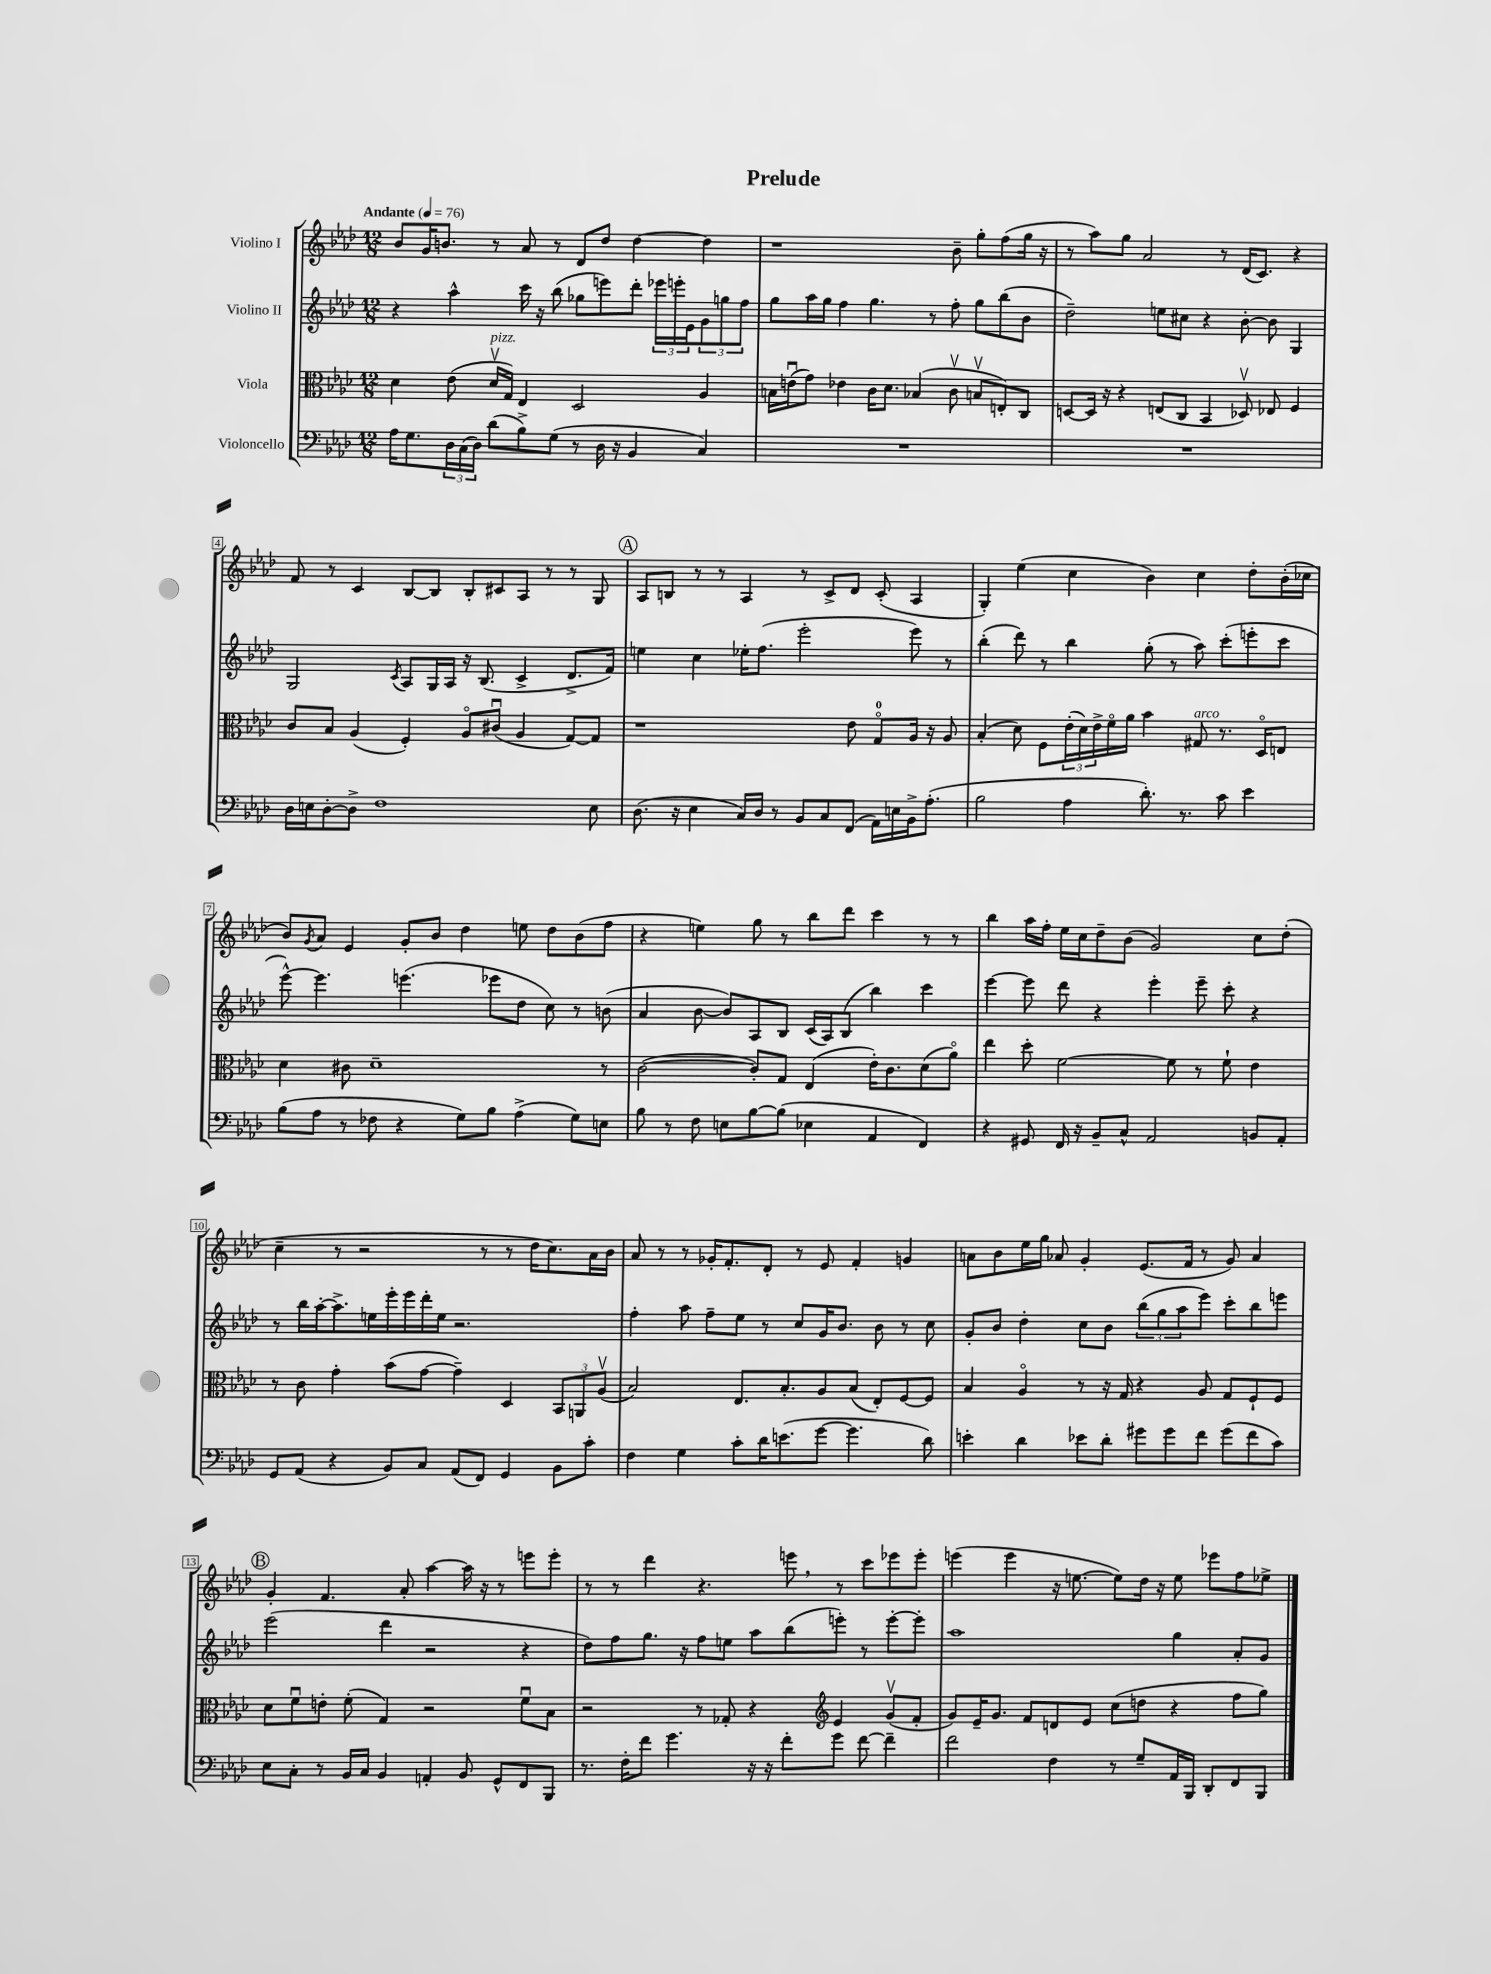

**kern	**kern	**kern	**kern
*staff4	*staff3	*staff2	*staff1
*clefF4	*clefC3	*clefG2	*clefG2
*k[b-e-a-d-]	*k[b-e-a-d-]	*k[b-e-a-d-]	*k[b-e-a-d-]
*M12/8	*M12/8	*M12/8	*M12/8
*MM76	*MM76	*MM76	*MM76
16A-\LK	4d-\	4r	8b-/L
8.G\	.	.	.
.	.	.	16g/K
.	.	.	8.b/J
24D-\L	(8e-\	4aa-^^\	.
(24C\	.	.	.
24D-\JJ)	.	.	.
(8d-\L	16d-v/LL	.	8r
.	16G/JJ)	.	.
8B-^\)	4E-/	16ccc\	8a-/
.	.	16r	.
(8G\J	.	(8bb-\	8r
8r	2D-/	8gg-\L	8d-/L
16D-\	.	8eee\)	8dd-/J
16r	.	.	.
4BB-/	.	8ddd-'\J	[4dd-\
.	.	24eee-\LL	.
.	.	24eee'\	.
.	.	24e-\J	.
4C/)	4A-/	12g\	4dd-\]
.	.	12gg\	.
.	.	12ff\J	.
=	=	=	=
1.r	16B\LL	8gg\L	1r
.	(16eu\J	.	.
.	8g\J)	16aa-\L	.
.	.	16gg\JJ	.
.	4e-\	4ff\	.
.	16c\LK	4.gg\	.
.	8.d-\J	.	.
.	(4B-/	.	.
.	.	8r	.
.	8cv\	8ff'\	8b-~\
.	8Bv/L	8gg\L	8gg'\L
.	8E'/)	(8bb-\	(8ff\
.	8C/J	8b-\J	16gg\Jk
.	.	.	16r
=	=	=	=
1.r	[8D/L	2dd-~\)	8r
.	16D/]Jk	.	8aa-\L)
.	16r	.	.
.	4r	.	8gg\J
.	.	.	2a-/
.	(8E/L	8ee\L	.
.	8C/J	8cc#\J	.
.	4BB-/	4r	.
.	.	.	8r
.	8D-v/)	[8b-'\	(16d-/LK
.	.	.	8.c/J)
.	8E-/	8b-\]	.
.	4F/	4G/	4r
=	=	=	=
16D-\LL	8c/L	2G/	8f/
16E\J	.	.	.
[8D-'\	8B-/J	.	8r
8D-^\]J	(4A-/	.	4c/
1F	.	.	.
.	.	8qc/	.
.	4F'/)	8A-/L	[8B-/L
.	.	16G/L	8B-/]J
.	.	16A-/JJ	.
.	8A-o/L	16r	8B-'/L
.	.	(8.B-/	.
.	(8c#u/J	.	8c#/
.	4A-/	4c^/	8A-/J
.	.	.	8r
.	[8G/L)	8.d-^/L	8r
8E\	8G/]J	.	8G/
.	.	16f/Jk)	.
=	=	=	=
(8.D-\	1r	4ee\	8A-/L
.	.	.	8B/J
16r	.	.	.
4E-\	.	4cc\	8r
.	.	.	8r
16C/LL)	.	16ee-'\LK	4A-/
16D-/JJ	.	(8.ff\J	.
8r	.	.	.
8BB-/L	.	2eee-'\	8r
8C/	.	.	8c^/L
(8FF/J	8e-\	.	8d-/J
16AA-\LL)	8Go/L	.	(8c'/
16E\	.	.	.
16BB-^\J	16A-/Jk	8eee-\)	4A-/
(8.A-'\J	16r	.	.
.	8A-/	8r	.
=	=	=	=
2B-\	(4B-'/	(4bb-'\	4G'/)
.	8d-\)	8ddd-\)	(4ee-\
.	8F\L	8r	.
4A-\	(24e-'\L	4bb-\	4cc\
.	24d-\)	.	.
.	24e-^\	.	.
.	16fo\	.	.
.	16a-\JJ	.	.
8.d-'\)	4b-\	(8gg'\	4b-\)
.	.	8r	.
8.r	.	.	.
.	8G#/	8aa-\)	4cc\
8c\	8.r	(8ccc'\L	.
4e-\	.	8eee'\	8dd-'\L
.	16D-o/LK	.	.
.	8E/J	8ccc\J	(16b-'\L
.	.	.	16cc-\JJ
=	=	=	=
(8B-\L	4d-\	[8eee-^^\)	8b-/L)
.	.	.	8qg/
8A-\J	.	4.eee-\]	8a-/J
8r	8c#\	.	4e-/
8F-\	1d-~	.	.
4r	.	(4.eee\	8g'/L
.	.	.	8b-/J
8G\L)	.	.	4dd-\
8B-\J	.	8eee-\L	.
(4A-^\	.	8dd-\J	8ee\
.	.	8cc\)	8dd-\L
8G\L)	.	8r	(8b-\
8E\J	8r	(8b\	8ff\J
=	=	=	=
8B-\	([2c\	4a-/	4r
8r	.	.	.
8F\	.	[8b-\	4ee\)
8E\L	.	8b-/]L)	.
[8B-\	8c'/]L)	8A-/	8gg\
(8B-\]J	8G/J	8B-/J	8r
4E-\	(4E-/	(16c/LL	8bb-\L
.	.	16A-/J)	.
.	.	(8B-/J	8ddd-\J
4AA-/	16e-'\LK)	4bb-\)	4ccc\
.	8.c\	.	.
4FF/)	(8d-\	4ccc\	8r
.	8a-o\J)	.	8r
=	=	=	=
4r	4ee-\	[4eee-\	4bb-\
8GG#/	8dd-'\	8eee-\]	16aa-\LL
.	.	.	16ff'\JJ
16FF/	[2f\	8ddd-\	16ee-\LL
16r	.	.	16cc\J
8BB-~/L	.	4r	8dd-~\
8C^^/J	.	.	(8b-\J
2AA-/	.	4eee-'\	2g/)
.	8f\]	.	.
.	8r	8eee-~\	.
.	8f`\	8ccc'\	.
8BB/L	4e-\	4r	8cc\L
8AA-'/J	.	.	(8dd-'\J
=	=	=	=
8GG/L	8r	8r	4cc~\
(8AA-/J	8c\	16bb-\LL	.
.	.	[16aa-'\J	.
4r	4g'\	8.aa-^\]	8r
.	.	.	2r
.	.	16ee\L	.
8BB-/L)	(8b-\L	16eee-'\	.
.	.	16eee-\	.
8C/J	[8g\J	16ddd-'\	.
.	.	16ee\JJ	.
(8AA-/L	4g~\])	2.r	.
8FF/J)	.	.	8r
4GG/	4D-/	.	8r
.	.	.	16dd-\LK
.	.	.	8.cc\)
8BB-\L	12BB-/L	.	.
.	12AA/	.	.
8c'\J	.	.	16a-\L
.	(12A-v/J	.	.
.	.	.	16b-\JJ
=	=	=	=
4F\	2B-/)	4ff'\	8a-/
.	.	.	8r
4G\	.	8aa-\	8r
.	.	8ff~\L	16g-'/LK
.	.	.	8.f'/
8c'\L	8.E-/L	8ee-\J	.
16d-\K	.	8r	8d-'/J
(8.e\	8.B-'/	.	.
.	.	8cc/L	8r
[8g\J	8A-/	16g/K	8e-/
.	.	8.b-/J	.
4.g\]	(8B-/J	.	4f'/
.	8E-'/L)	8b-\	.
.	[8F/	8r	4g/
8d-\)	8F/]J	8cc\	.
=	=	=	=
4e'\	4B-/	8g'/L	8a\L
.	.	8b-/J	8b-\
4d-\	4A-o/	4dd-'\	16ee-\L
.	.	.	16gg\JJ
.	.	.	8a-/
8e-\L	8r	8cc\L	4g'/
8d-'\J	16r	8b-\J	.
.	16G/	.	.
8g#\L	4r	(12bb-\L	(8.e-/L
.	.	12gg\	.
8g#\	.	.	.
.	.	12aa-\	.
.	.	.	16f/Jk
8f\J	8A-/	8eee-\J)	8r
(8g#\L	8G/L	8ccc'\L	8g/)
8f\	8F`/	8bb-\	4a-/
8c\J)	8F/J	8eee\J	.
=	=	=	=
8E-\L	8d-\L	(2eee-\	4g'/
8C'\J	8fu\	.	.
8r	8e'\J	.	4.f/
16BB-/LL	(8f'\	.	.
16C/JJ	.	.	.
4BB-/	4G/)	4ddd-\	.
.	.	.	8a-'/
4AA'/	2r	2r	[4aa-\
8BB-/	.	.	16aa-\]
.	.	.	16r
8GG^^/L	.	.	8r
8FF/	8fu\L	4r	8eee\L
8BBB-/J	8B-\J	.	8eee'\J
=	=	=	=
8.r	2r	8dd-\L)	8r
.	.	8ff\	8r
16F'\LK	.	.	.
8f\J	.	8.gg\J	4ddd-\
4.g\	.	.	.
.	.	16r	.
.	8r	8ff\L	4.r
.	8G-'/	8ee\J	.
16r	4r	8aa-\L	.
16r	.	.	.
8f'\L	.	(8bb-\	8eee\
*	*clefG2	*	*
8g\J	4e-/	8eee'\J)	8r
[8f\	.	8r	8ccc\L
4f~\]	(8gv/L	[8eee'\L	8eee-\
.	8f'/J	8eee'\]J	8eee-'\J
=	=	=	=
2f\	8g/L)	1aa-	(4eee\
.	16e-~/K	.	.
.	8.g/J	.	.
.	.	.	4eee\
.	8f/L	.	.
4F\	8d/	.	16r
.	.	.	[8.ee\
.	8e-/J	.	.
8r	(8cc\L	.	8ee\]L)
8G~/L	8dd\J	.	16dd-\Jk
.	.	.	16r
16AA-/L	4r	4gg\	8ee\
16BBB-/JJ	.	.	.
8DD-'/L	.	.	8eee-\L
8FF/	8ff\L	8a-'/L	8ff\
8BBB-/J	8gg\J)	8g/J	8ee-^\J
==	==	==	==
*-	*-	*-	*-
